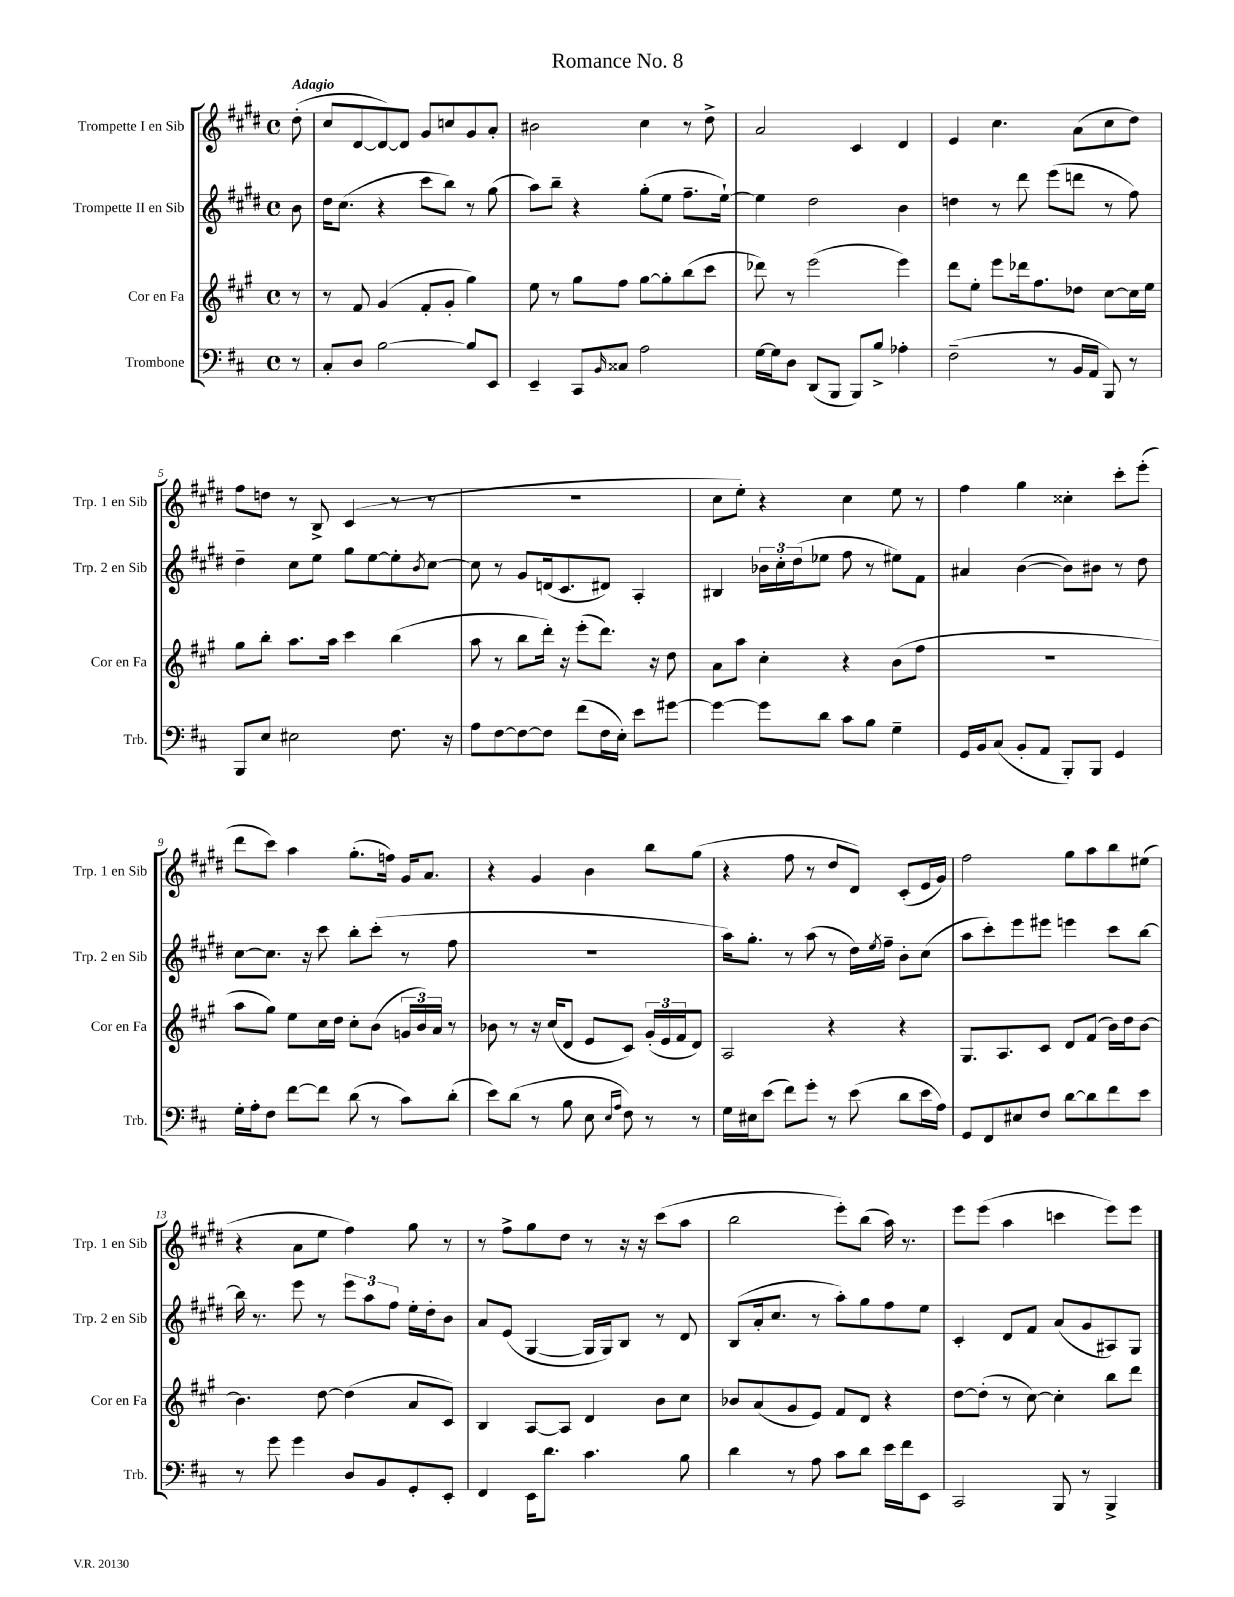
\header { title = "Romance No. 8" }
<<
\new StaffGroup <<
\new Staff = "s0" \with { instrumentName = "Trompette I en Sib" shortInstrumentName = "Trp. 1 en Sib" } {
    \clef treble \key e \major \defaultTimeSignature \time 4/4 \partial 8 \tempo "Adagio"
    dis''8-.( |
    cis''8 dis'8~ dis'8~) dis'8 gis'8 c''8 gis'8 a'8-. |
    bis'2 cis''4 r8 dis''8-> |
    a'2 cis'4 dis'4 |
    e'4 cis''4. a'8( cis''8 dis''8) |
    fis''8 d''8 r8 b8-> cis'4( r8 r8 |
    R1 |
    cis''8 e''8-.) r4 cis''4 e''8 r8 |
    fis''4 gis''4 cisis''4-. cis'''8-. e'''8-.( |
    dis'''8 cis'''8) a''4 gis''8.-.( f''16) gis'16 a'8. |
    r4 gis'4 b'4 b''8 gis''8( |
    r4 fis''8 r8 dis''8 dis'8) cis'8-.( e'16 gis'16) |
    fis''2 gis''8 a''8 b''8 eis''8( |
    r4 a'8 e''8 fis''4) gis''8 r8 |
    r8 fis''8-> gis''8 dis''8 r8 r16 r16 cis'''8( a''8 |
    b''2 e'''8-.) b''8( a''16) r8. |
    e'''8 e'''8( a''4 c'''4 e'''8) e'''8 \bar "|." |
}
\new Staff = "s1" \with { instrumentName = "Trompette II en Sib" shortInstrumentName = "Trp. 2 en Sib" } {
    \clef treble \key e \major \defaultTimeSignature \time 4/4 \partial 8
    b'8 |
    dis''16 cis''8.( r4 cis'''8 b''8) r8 gis''8( |
    a''8) b''8-- r4 gis''8-.( e''8 fis''8.-- e''16~-!) |
    e''4 dis''2 b'4 |
    d''4 r8 dis'''8 e'''8( d'''8 r8 fis''8) |
    dis''4-- cis''8 e''8 gis''8 e''8~ e''8-. \acciaccatura { b'8 } cis''8~ |
    cis''8 r8 gis'8 d'16( cis'8. dis'8) a4-. |
    bis4 \tuplet 3/2 { bes'16 cis''16-. dis''16( } ees''8 fis''8 r8 eis''8) fis'8 |
    ais'4 b'4~( b'8) bis'8 r8 dis''8 |
    cis''8~ cis''8. r16 cis'''8 b''8-. cis'''8-.( r8 fis''8 |
    R1 |
    a''16) gis''8.-. r8 a''8( r8 dis''16) \acciaccatura { e''8 } fis''16-- b'8-. cis''8( |
    a''8 cis'''8-.) e'''8 eis'''8 e'''4 cis'''8 b''8~ |
    b''16 r8. e'''8 r8 \tuplet 3/2 { e'''8 a''8 fis''8 } e''16-. dis''16-. b'8 |
    a'8 e'8( gis4~ gis16 gis16) b8 r8 dis'8 |
    b8( a'16-. cis''8. r8 a''8-.) gis''8 fis''8 e''8 |
    cis'4-. dis'8 fis'8 a'8( gis'8 ais8) gis8 \bar "|." |
}
\new Staff = "s2" \with { instrumentName = "Cor en Fa" shortInstrumentName = "Cor en Fa" } {
    \clef treble \key a \major \defaultTimeSignature \time 4/4 \partial 8
    r8 |
    r8 fis'8 gis'4( fis'8-. gis'8-. gis''4) |
    e''8 r8 gis''8 fis''8 gis''8~ gis''8-. b''8( cis'''8 |
    des'''8) r8 e'''2( e'''4) |
    d'''8 e''8-. e'''8 des'''16 fis''8. des''8 cis''8~ cis''16 e''16 |
    gis''8 b''8-. a''8. a''16 cis'''4 b''4( |
    a''8 r8 b''8 d'''16-.) r16 e'''8-.( d'''8.) r16 d''8 |
    a'8 a''8 cis''4-. r4 b'8( fis''8 |
    R1 |
    a''8 gis''8) e''8 cis''16 d''16 cis''8-. b'8( \tuplet 3/2 { g'16 b'16) a'16 } r8 |
    bes'8 r8 r16 cis''16( d'8 e'8 cis'8) \tuplet 3/2 { gis'16-.( e'16 fis'16 } d'8) |
    a2 r4 r4 |
    gis8. a8. cis'8 d'8 fis'8( b'16) d''16 b'8~ |
    b'4. d''8~ d''4( a'8 cis'8) |
    b4 a8~ a8 d'4 b'8 cis''8 |
    bes'8 a'8( gis'8 e'8) fis'8 d'8 r4 |
    d''8~ d''8-.( r8 cis''8~) cis''4-. b''8 d'''8 \bar "|." |
}
\new Staff = "s3" \with { instrumentName = "Trombone" shortInstrumentName = "Trb." } {
    \clef bass \key d \major \defaultTimeSignature \time 4/4 \partial 8
    r8 |
    cis8-. d8 b2~ b8 e,8 |
    e,4-- cis,8 \grace { b,16 } cisis8 a2 |
    g16~ g16 d8 d,8( b,,8 b,,8) b8-> aes4-. |
    fis2--( r8 b,16 a,16 b,,8) r8 |
    b,,8 e8 eis2 fis8. r16 |
    a8 fis8~ fis8~ fis8 fis'8( fis16 e16-.) e'8 gis'8~ |
    gis'4~ gis'8 d'8 cis'8 b8 g4-- |
    g,16 b,16 cis8( b,8-. a,8 b,,8-.) b,,8 g,4 |
    g16-. a16-. fis8 fis'8~ fis'8 d'8( r8 cis'8) d'8-.( |
    e'8) d'8( r8 b8 e8 \grace { e16 a16 } fis8) r8 r8 |
    g16 eis16 e'8( fis'8) g'8-. r8 e'8( d'8 e'16 a16) |
    g,8 fis,8 eis8 fis8 d'8~ d'8 fis'8 e'8 |
    r8 g'8 g'4 d8 b,8 g,8-. e,8-. |
    fis,4 e,16 d'8. cis'4. b8 |
    d'4 r8 a8 cis'8 d'8 e'16 fis'16 e,8 |
    cis,2 b,,8 r8 b,,4-> \bar "|." |
}
>>
>>
